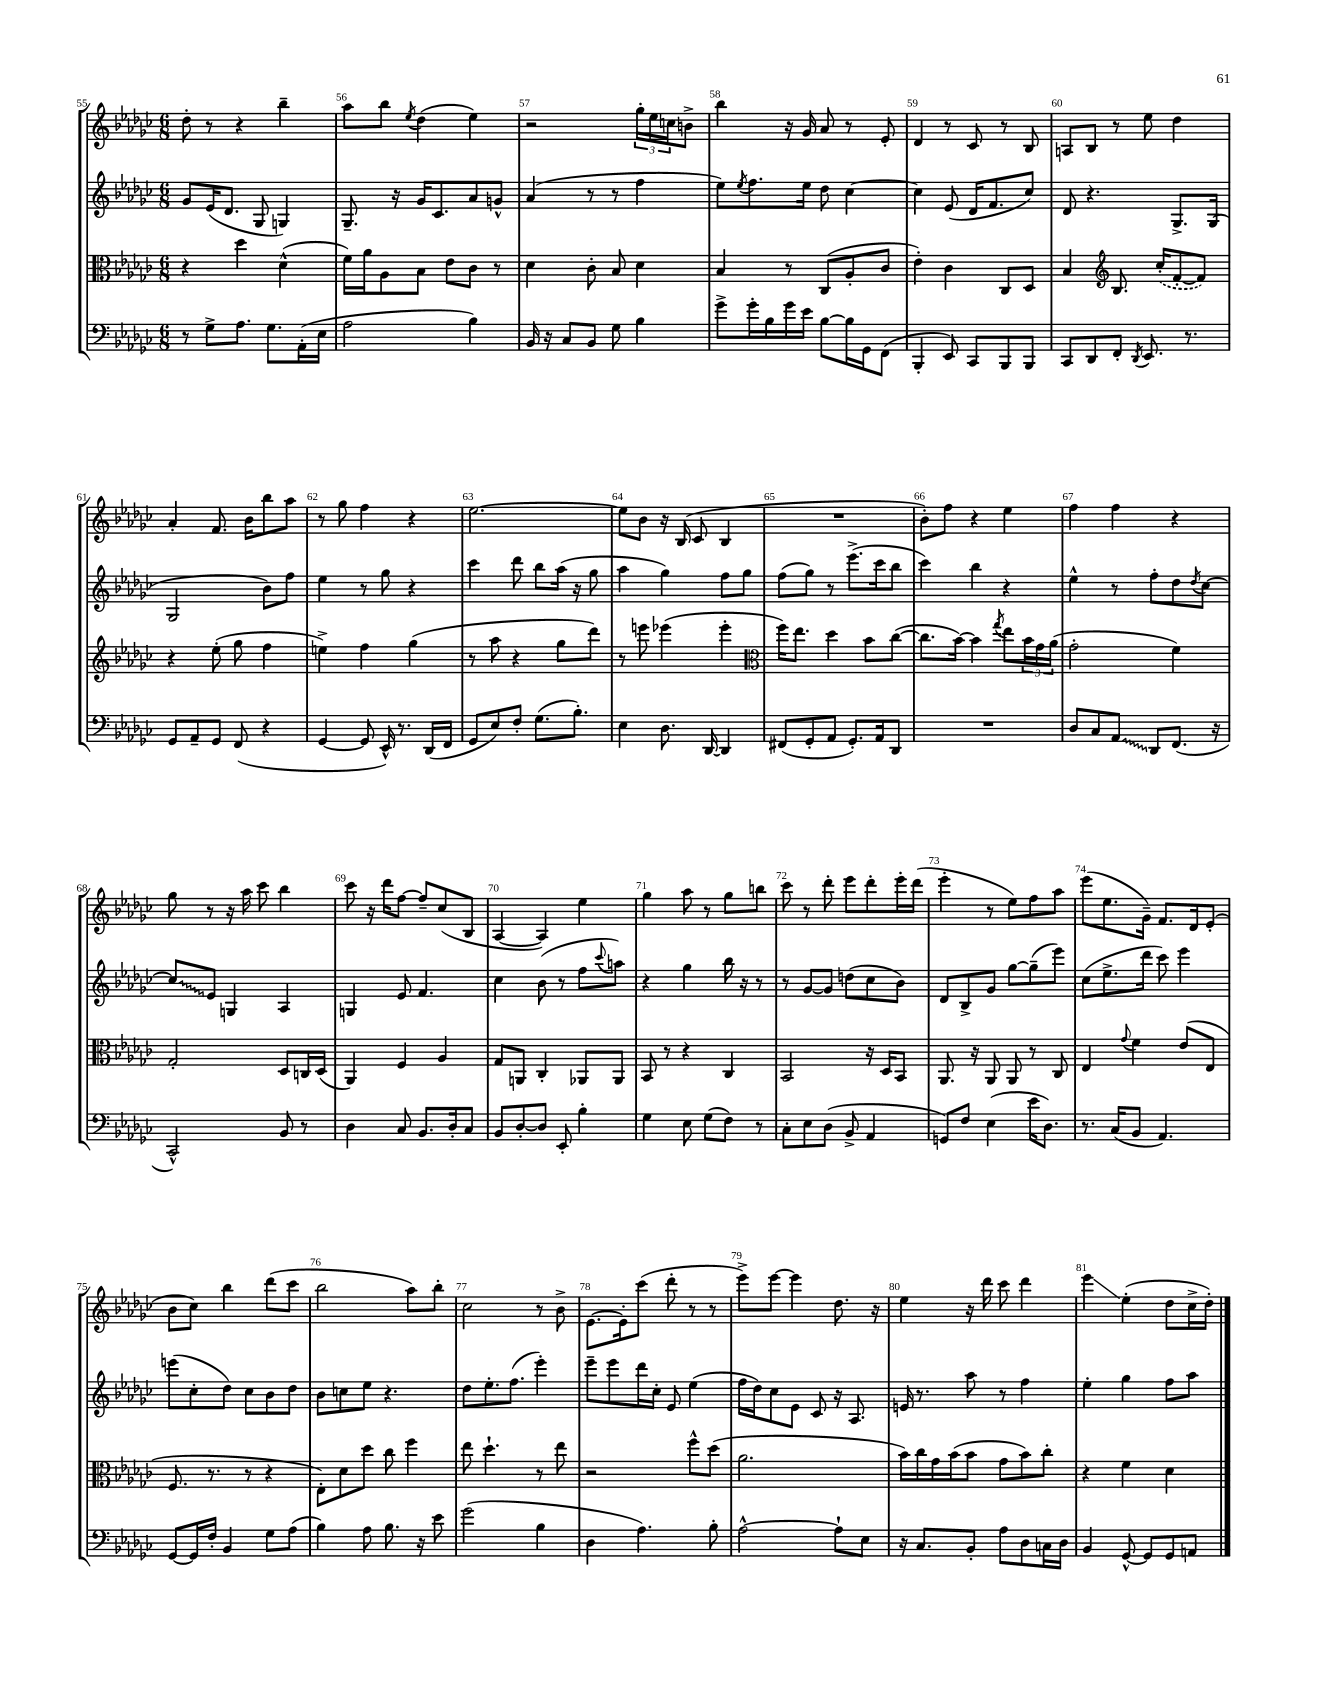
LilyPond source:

<<
\new StaffGroup <<
\new Staff = "s0" {
    \clef treble \key ges \major \numericTimeSignature \time 6/8
    des''8-. r8 r4 bes''4-- |
    aes''8 bes''8 \acciaccatura { ees''8 } des''4( ees''4) |
    r2 \tuplet 3/2 { ges''16-. ees''16 c''16 } b'8-> |
    bes''4 r16 ges'16 aes'8 r8 ees'8-. |
    des'4 r8 ces'8 r8 bes8 |
    a8 bes8 r8 ees''8 des''4 |
    aes'4-. f'8. bes'16 bes''8 aes''8 |
    r8 ges''8 f''4 r4 |
    ees''2.~ |
    ees''8 bes'8 r16 bes16( ces'8 bes4 |
    R2. |
    bes'8-.) f''8 r4 ees''4 |
    f''4 f''4 r4 |
    ges''8 r8 r16 aes''16 ces'''8 bes''4 |
    ces'''8 r16 des'''16 f''8~ f''8-- ces''8( bes8 |
    aes4~ aes4) ees''4 |
    ges''4 aes''8 r8 ges''8 b''8 |
    ces'''8 r8 des'''8-. ees'''8 des'''8-. ees'''16-. des'''16( |
    ees'''4-. r8 ees''8) f''8 aes''8 |
    ees'''8( ees''8. ges'16--) f'8. des'16 ees'8-.( |
    bes'8 ces''8) bes''4 des'''8( ces'''8 |
    bes''2 aes''8) bes''8-. |
    ces''2 r8 bes'8-> |
    ees'8.~ ees'16-. ces'''8( des'''8-. r8 r8 |
    ees'''8->) ees'''8~ ees'''4 des''8. r16 |
    ees''4 r16 des'''16 ces'''8 des'''4 |
    ees'''4\glissando ees''4-.( des''8 ces''16-> des''16-.) \bar "|." |
}
\new Staff = "s1" {
    \clef treble \key ges \major \numericTimeSignature \time 6/8
    ges'8 ees'16( des'8. ges8 g4) |
    ges8.-- r16 ges'16 ces'8. aes'8 g'8-^ |
    aes'4( r8 r8 f''4 |
    ees''8) \acciaccatura { ees''8 } f''8. ees''16 des''8 ces''4~ |
    ces''4 ees'8( des'16 f'8. ces''8) |
    des'8 r4. ges8.-> ges16( |
    ges2 bes'8) f''8 |
    ees''4 r8 ges''8 r4 |
    ces'''4 des'''8 bes''8 aes''16( r16 ges''8 |
    aes''4 ges''4) f''8 ges''8 |
    f''8( ges''8) r8 ees'''8.->( ces'''16 bes''8 |
    ces'''4) bes''4 r4 |
    ees''4-^ r8 f''8-. des''8 \acciaccatura { des''8 } ces''8~ |
    \once \override Glissando.style = #'zigzag ces''8\glissando ees'8 g4 aes4 |
    g4 ees'8 f'4. |
    ces''4 bes'8( r8 f''8 \appoggiatura { ces'''8 } a''8) |
    r4 ges''4 bes''16 r16 r8 |
    r8 ges'8~ ges'8 d''8( ces''8 bes'8) |
    des'8 bes8-> ges'8 ges''8~ ges''8--( ees'''8) |
    ces''8( ees''8.-> des'''16 ces'''8) ees'''4 |
    e'''8( ces''8-. des''8) ces''8 bes'8 des''8 |
    bes'8 c''8 ees''8 r4. |
    des''8 ees''8.-. f''8.( ees'''4-.) |
    ees'''8-- ees'''8 des'''16 ces''16-. ees'8 ees''4( |
    f''16 des''16) ces''8 ees'8 ces'8 r16 aes8. |
    e'16 r8. aes''8 r8 f''4 |
    ees''4-. ges''4 f''8 aes''8 \bar "|." |
}
\new Staff = "s2" {
    \clef alto \key ges \major \numericTimeSignature \time 6/8
    r4 des''4 des'4-^( |
    f'16) aes'16 aes8 bes8 ees'8 ces'8 r8 |
    des'4 ces'8-. bes8 des'4 |
    bes4 r8 ces8( aes8-. ces'8 |
    ees'4-.) ces'4 ces8 des8 |
    bes4 \clef treble bes8. \once \slurDashed ces''16-.( f'8~-. f'8) |
    r4 ees''8-.( ges''8 f''4 |
    e''4->) f''4 ges''4( |
    r8 aes''8 r4 ges''8 des'''8) |
    r8 e'''8 ees'''4( ees'''4-. |
    \clef alto f''16) ees''8. des''4 bes'8 ces''8~( |
    ces''8. bes'16~) bes'4 \acciaccatura { ges''8 } ees''8 \tuplet 3/2 { bes'16 ges'16 aes'16( } |
    ges'2-. f'4) |
    ges2-. des8 c16 des16( |
    aes,4) f4 aes4 |
    ges8 a,8 ces4-. aes,8 aes,8 |
    bes,8 r8 r4 ces4 |
    bes,2 r16 des16 bes,8 |
    aes,8. r16 aes,8 aes,8 r8 ces8 |
    ees4 \appoggiatura { ges'8 } f'4 ees'8( ees8 |
    f8. r8. r8 r4 |
    ees8-.) des'8 des''8 ces''8 f''4 |
    ees''8 des''4.-! r8 ees''8 |
    r2 f''8-^ des''8( |
    aes'2. |
    bes'16) ces''16 ges'16 bes'16( bes'8 ges'8 bes'8) ces''8-. |
    r4 f'4 des'4 \bar "|." |
}
\new Staff = "s3" {
    \clef bass \key ges \major \numericTimeSignature \time 6/8
    r8 ges8-> aes8. ges8. aes,16-.( ees16 |
    aes2 bes4) |
    bes,16 r16 ces8 bes,8 ges8 bes4 |
    ges'8-> ges'16-. bes16 ges'16 ees'16 bes8~ bes16 ges,16 f,8( |
    bes,,4-. ees,8) ces,8 bes,,8 bes,,8 |
    ces,8 des,8 f,8-. \acciaccatura { des,8 } ees,8. r8. |
    ges,8 aes,8-- ges,8 f,8( r4 |
    ges,4~ ges,8 ees,16-^) r8. des,16( f,16 |
    ges,8 ees8) f8-. ges8.( bes8.-.) |
    ees4 des8. des,16~ des,4 |
    fis,8( ges,8-. aes,8 ges,8.-.) aes,16 des,8 |
    R2. |
    des8 ces8 \once \override Glissando.style = #'zigzag aes,8\glissando des,8 f,8.( r16 |
    ces,2-^) bes,8 r8 |
    des4 ces8 bes,8. des16-. ces8 |
    bes,8 des8~-. des8 ees,8-. bes4-. |
    ges4 ees8 ges8( f8) r8 |
    ces8-. ees8 des8( bes,8-> aes,4 |
    g,8) f8 ees4( ees'16 des8.) |
    r8. ces16( bes,8 aes,4.) |
    ges,8~ ges,16 f16-. bes,4 ges8 aes8( |
    bes4) aes8 bes8. r16 ees'8 |
    ges'2( bes4 |
    des4 aes4.) bes8-. |
    aes2~-^ aes8-! ees8 |
    r16 ces8. bes,8-. aes8 des8 c16 des16 |
    bes,4 ges,8~-^ ges,8 ges,8 a,8 \bar "|." |
}
>>
>>
\layout { \context { \Score currentBarNumber = #55 \override BarNumber.break-visibility = ##(#f #t #t) barNumberVisibility = #all-bar-numbers-visible } }
